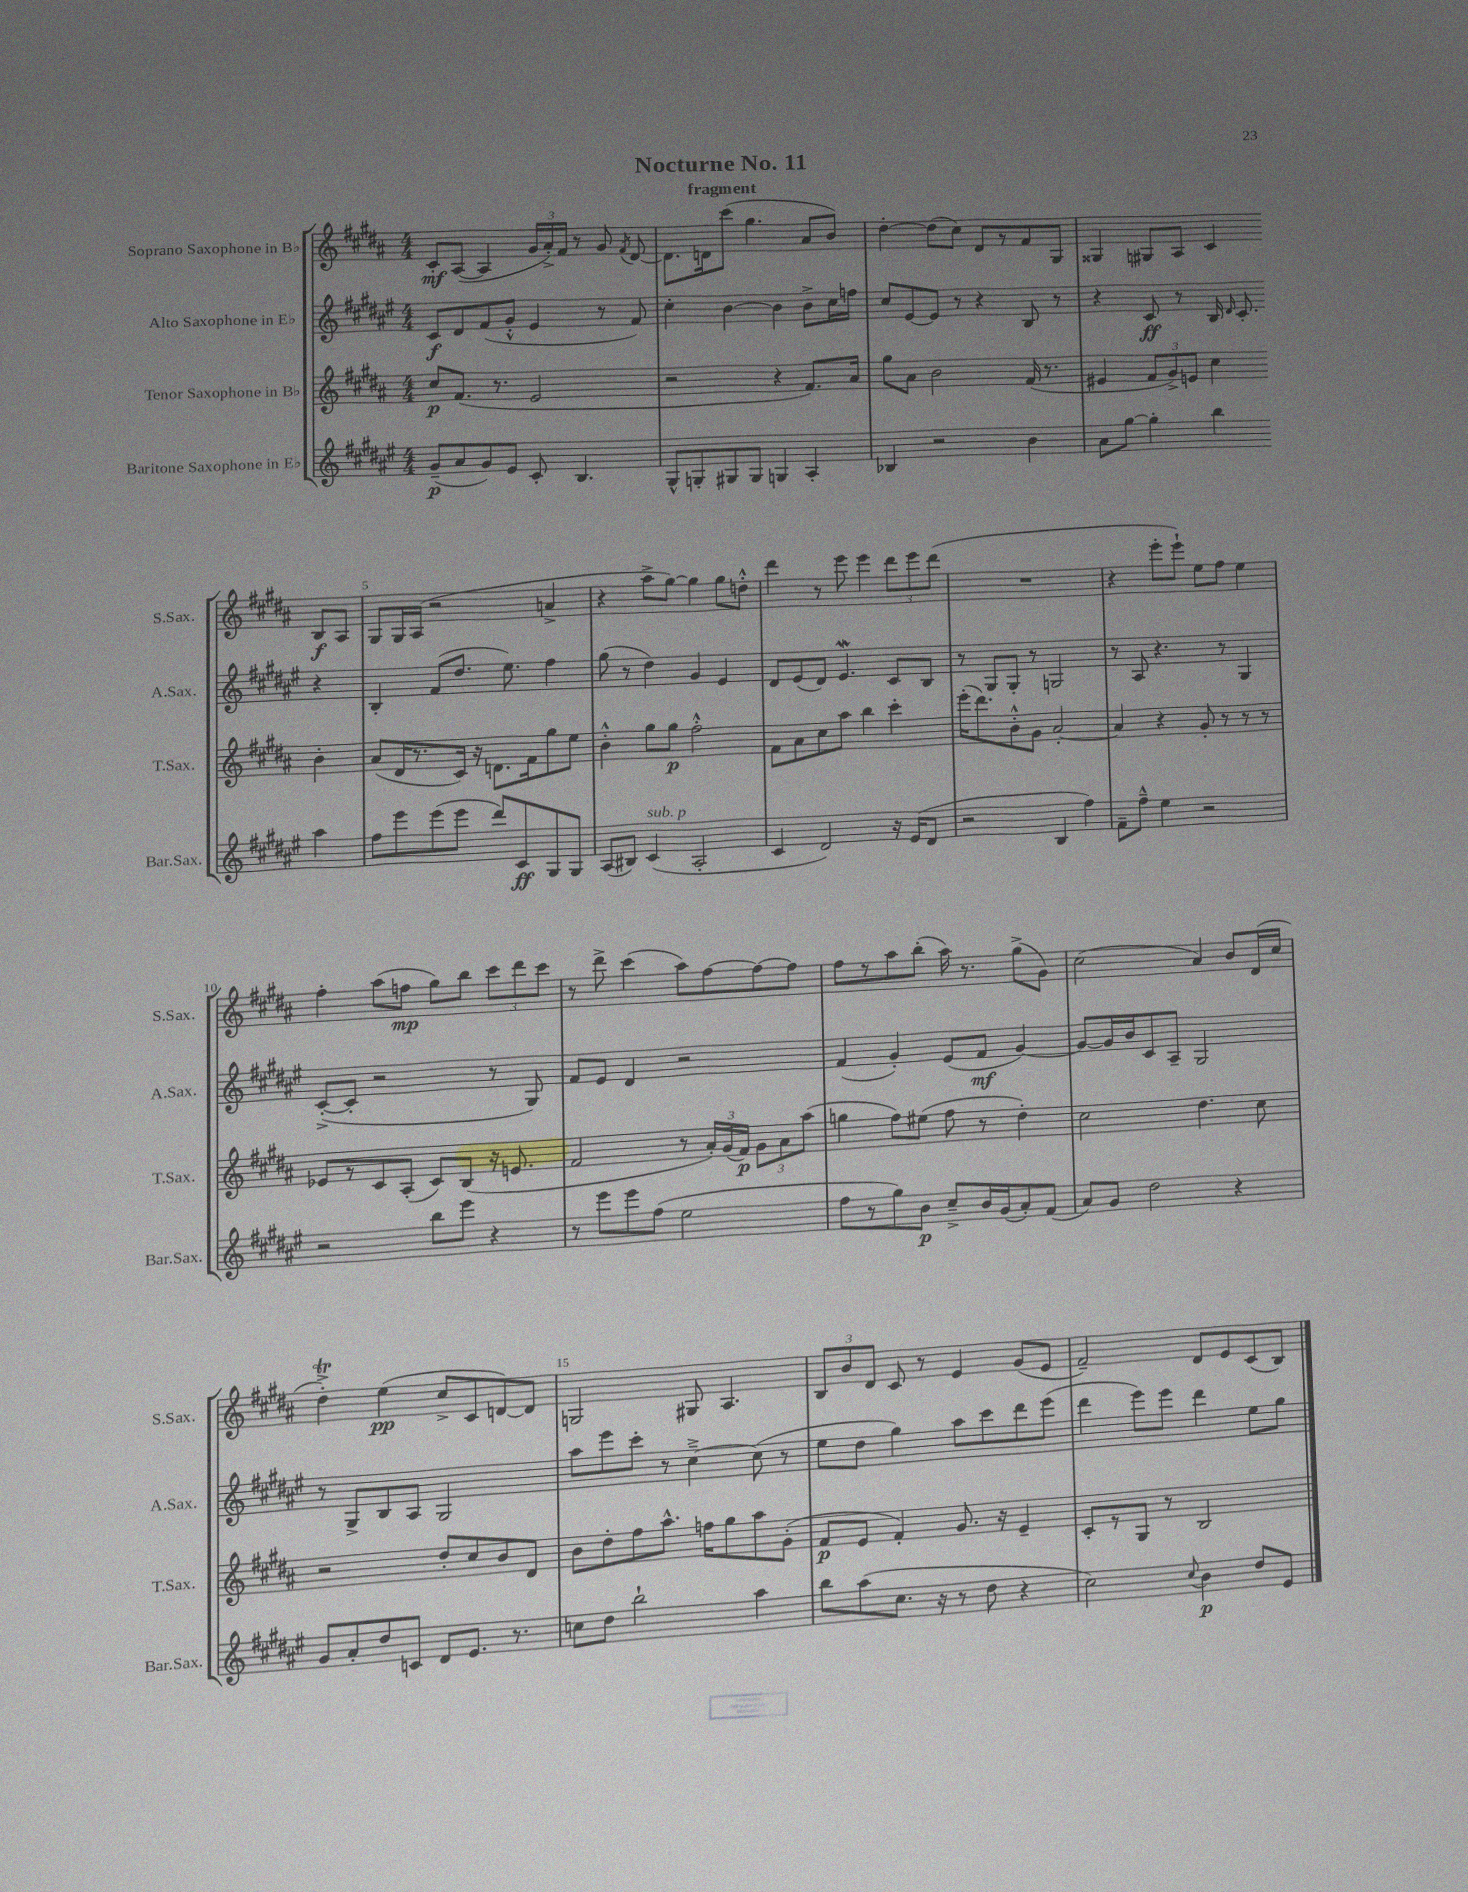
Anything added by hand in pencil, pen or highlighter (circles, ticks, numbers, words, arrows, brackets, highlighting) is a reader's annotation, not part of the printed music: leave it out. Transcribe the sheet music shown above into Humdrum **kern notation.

**kern	**kern	**kern	**kern
*staff4	*staff3	*staff2	*staff1
*clefG2	*clefG2	*clefG2	*clefG2
*k[f#c#g#d#a#e#]	*k[f#c#g#d#a#]	*k[f#c#g#d#a#e#]	*k[f#c#g#d#a#]
*M4/4	*M4/4	*M4/4	*M4/4
(8g#~/L	8cc#/L	8c#/L	8c#'/L
8a#/	(8.f#/J	8d#/	([8A#/J
8g#/)	.	(8f#/	4A#/]
.	8.r	.	.
8e#/J	.	8g#'^^/J	.
8c#'/	2e/	4e#/	24g#/LL
.	.	.	24a#'^/)
.	.	.	24f#/JJ
4.B/	.	.	8r
.	.	8r	8g#/
.	.	.	8qf#/
.	.	8f#/)	[8d#/
=	=	=	=
8G#^^/L	2r	4cc#'\	8.d#\]L
8G'/	.	.	.
.	.	.	16d\k
8G#/	.	[4b\	(8ccc#\J
8G#/J	.	.	4.gg#\
4G/	4r	4b\]	.
4A#'/	8.f#/L)	8b^\L	8a#/L
.	.	16cc#\L	8b/J)
.	16a#/Jk	16ff\JJ	.
=	=	=	=
4B-/	8gg#\L	8cc#/L	[4dd#'\
.	8a#\J	[8e#/	.
2r	2b\	8e#/]J	(8dd#\]L
.	.	8r	8cc#\J)
.	.	4r	8d#/L
.	.	.	8r
4b\	(16f#/	8B/	8f#/
.	8.r	.	.
.	.	8r	8G#/J
=	=	=	=
8a#\L	4e#/	4r	4G##/
[8gg#\J	.	.	.
4gg#'\]	12f#/L	8c#/	8G#/L
.	12g#^/)	.	.
.	.	8r	8A#/J
.	12e/J	.	.
4bb\	4cc#\	16B/	4c#/
.	.	16qqd#/	.
.	.	8.c#'/	.
4aa#\	4b'\	4r	8B/L
.	.	.	8A#/J
=	=	=	=
8ff#\L	(8a#/L	4B'/	8G#/L
8eee#\	16d#/K	.	16G#/L
.	8.r	.	(16A#/JJ
(8eee#\	.	(8f#/L	2r
8eee#\J	16c#/Jk)	8.dd#/J	.
.	16r	.	.
8ddd#/L)	8.d\L	.	.
.	.	8.ee#\)	.
8c#/	.	.	.
.	16f#\k	.	.
8G#/	8gg#\	4ff#\	4a^/
8G#/J	8ee\J	.	.
=	=	=	=
(8A#/L	4b'^^\	(8gg#\	4r
8B#/J)	.	8r	.
(4c#/	8gg#\L	4dd#\)	8aa#^\L
.	8gg#\J	.	[8gg#\J)
2A#'/	2ff#'^^\	4g#/	4gg#\]
.	.	4e#/	8gg#\L
.	.	.	8dd'^^\J
=	=	=	=
4c#/	8f#\L	8d#/L	4ddd#\
.	8a#\	(8e#/	.
2d#/)	8cc#\	8d#/J)	8r
.	8aa#\J	4.e#/	8eee\
.	4bb\	.	4eee\
16r	4ccc#'\	8c#/L	12ddd#\L
(16e#/LK	.	.	.
.	.	.	12eee\
8d#/J	.	8B/J	.
.	.	.	(12ddd#\J
=	=	=	=
2r	(16eee'\LK	8r	1r
.	8.ddd#\)	.	.
.	.	8G#/L	.
.	8b'^^\	8G#'/J	.
.	8g#\J	8r	.
4B/	[2a#'/	2G/	.
4ff#\)	.	.	.
=	=	=	=
8f#~\L	4a#/]	8r	4r
8ff#~^^\J	.	8A#/	.
4ee#\	4r	4.r	8eee'\L
.	.	.	8eee`\J)
2r	8g#'/	.	8ee\L
.	8r	8r	8ff#\J
.	8r	4G#/	4ee\
.	8r	.	.
=	=	=	=
2r	8e-/L	([8c#'^/L	4ff#'\
.	8r	8c#'/]J	.
.	8c#/	2r	(8aa#\L
.	(8A#'/J	.	8ff\J
8bb\L	8c#/L)	.	8gg#\L)
8eee#\J	(8B/J	.	8bb\J
4r	16r	8r	12ccc#\L
.	8.e/	.	.
.	.	.	12ddd#\
.	.	8G#/)	.
.	.	.	12ccc#\J
=	=	=	=
8r	2f#/	8f#/L	8r
8eee#\L	.	8e#/J	8ddd#^\
8eee#\	.	4d#/	(4ccc#\
(8ff#\J	.	.	.
2ee#\	8r	2r	8aa#\L)
.	24a#'/LL)	.	[8ff#\
.	(24g#/	.	.
.	24f#/JJ)	.	.
.	12g#\L	.	8ff#\_
.	12a#\	.	.
.	.	.	8ff#\]J
.	(12aa#\J	.	.
=	=	=	=
8ff#\L	4gg\	(4f#/	8ff#\L
8r	.	.	8r
8gg#\)	8ff#\L)	4g#'/)	8aa#\
8b\J	(8ee#\J	.	(8bb'\J
8cc#~^/L	8ff#\	(8e#/L	16aa#\)
.	.	.	8.r
16b/L	8r	8f#/J	.
(16g#/J	.	.	.
8a#'/)	4dd#'\)	[4g#/)	(8gg#^\L
(8f#/J	.	.	8g#\J)
=	=	=	=
8a#/L)	2cc#\	8g#/_L	(2cc#\
8g#/J	.	16g#/]L	.
.	.	16b/J	.
2dd#\	.	8c#/	.
.	.	8A#~/J	.
.	4.dd#\	2G#/	4a#/)
4r	.	.	8b/L
.	8cc#\	.	(16d#/L
.	.	.	16cc#/JJ
=	=	=	=
8g#/L	2r	8r	4dd#'^\)
8a#'/	.	8G#^/L	.
8dd#/	.	8B/	(4ee\
8c/J	.	8A#/J	.
8d#/L	8dd#'/L	2G#/	8cc#^/L
8.e#/J	8cc#/	.	8c#/
.	8b/	.	[8d/)
8.r	.	.	.
.	8d#/J	.	8d/]J
=	=	=	=
8cc\L	8b\L	8aa#\L	2G/
8dd#\J	8dd#'\	8eee#\	.
2bb`\	8ff#\	8ccc#'\J	.
.	8.aa#^^\J	8r	.
.	.	[4cc#~^\	8G#/
.	16ff\LK	.	.
.	8gg#\	.	4.A#/
4aa#\	8aa#\	(8cc#\]	.
.	(8g#'\J	8r	.
=	=	=	=
8bb\L	8f#/L	8ee#\L	12B/L
.	.	.	12b/
(8aa#\	8e/J	8dd#\J	.
.	.	.	12d#/J
8.cc#\J	4f#'/)	4gg#\)	8c#/
.	.	.	8r
16r	.	.	.
8r	8.g#/	8aa#\L	4e/
8dd#\	.	8ccc#\	.
.	16r	.	.
4r	4e~/	8ddd#\	(8g#/L
.	.	(8eee#\J	8e/J
=	=	=	=
2cc#\)	8c#'/L	4ddd#\	2f#~/)
.	8r	.	.
.	8G#/J	8eee#\L)	.
.	8r	8eee#\J	.
8qqcc#/	.	.	.
4b\	2B/	4ddd#\	8d#/L
.	.	.	8e/
8dd#/L	.	8ee#\L	(8c#/
8e#/J	.	8gg#\J	8B/J)
==	==	==	==
*-	*-	*-	*-
